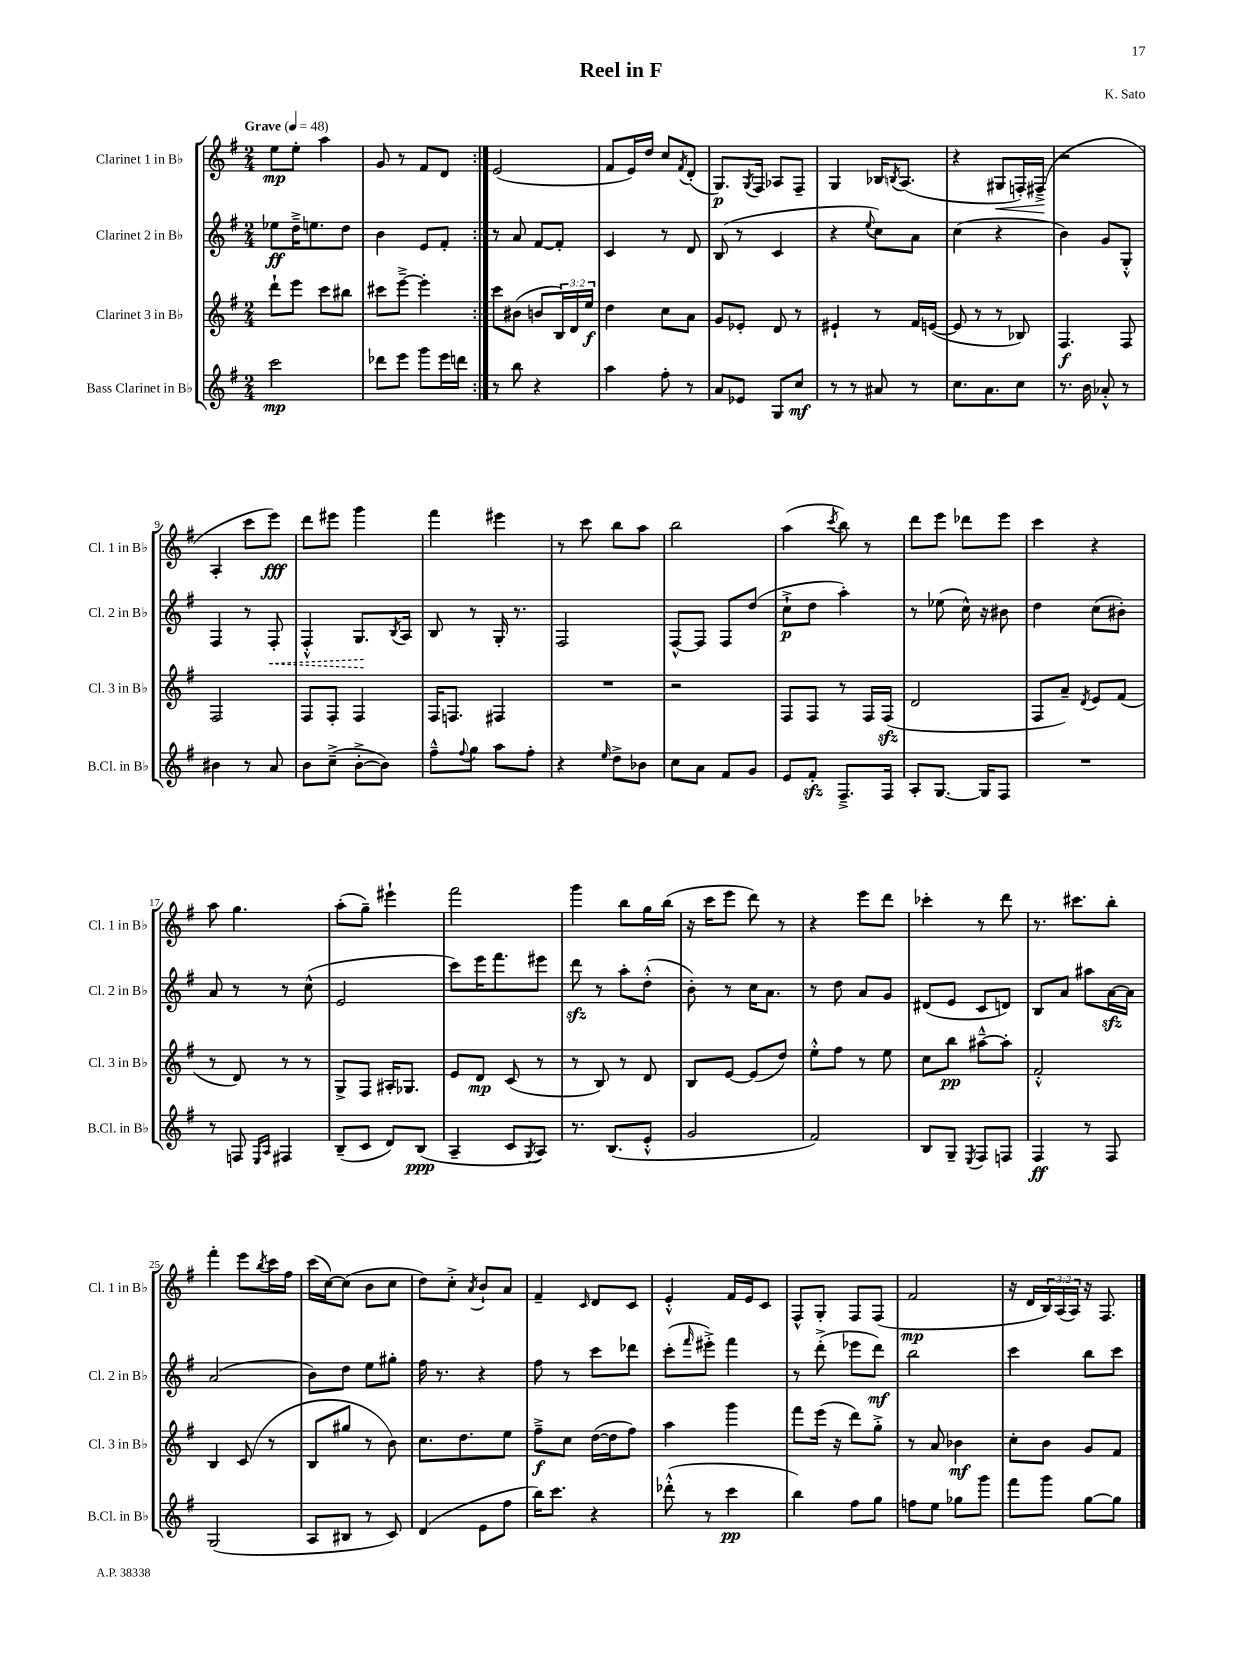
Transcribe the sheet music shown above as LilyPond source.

\header { title = "Reel in F" composer = "K. Sato" }
<<
\new StaffGroup <<
\new Staff = "s0" \with { instrumentName = "Clarinet 1 in Bb" shortInstrumentName = "Cl. 1 in Bb" } {
    \clef treble \key g \major \numericTimeSignature \time 2/4 \override Staff.TupletNumber.text = #tuplet-number::calc-fraction-text \tempo "Grave" 4 = 48
    \repeat volta 2 { e''8\mp e''8-. a''4 |
    g'8 r8 fis'8 d'8 | }
    e'2( |
    fis'8 e'16) d''16 c''8 \acciaccatura { fis'8 } d'8-.( |
    g8.\p) \acciaccatura { g8 } fis16 aes8 fis8-- |
    g4 bes16 \acciaccatura { b8 } a8.( |
    r4 gis8\< f16-.) fis16--->\!( |
    r2 |
    a4-. c'''8 e'''8\fff) |
    d'''8 eis'''8 g'''4 |
    fis'''4 eis'''4 |
    r8 c'''8 b''8 a''8 |
    b''2 |
    a''4( \acciaccatura { c'''8 } b''8) r8 |
    d'''8 e'''8 des'''8 e'''8 |
    c'''4 r4 |
    a''8 g''4. |
    a''8-.( g''8--) eis'''4-! |
    fis'''2 |
    g'''4 b''8 g''16 b''16( |
    r16 c'''16 e'''8 d'''8) r8 |
    r4 e'''8 d'''8 |
    ces'''4-. r8 d'''8 |
    r8. cis'''8. b''8-. |
    fis'''4-. e'''8 \acciaccatura { b''8 } c'''16 fis''16 |
    c'''16( c''16~) c''8( b'8 c''8 |
    d''8) c''8-.-> \acciaccatura { a'8 } b'8-! a'8 |
    fis'4-- \grace { c'16 } d'8 c'8 |
    e'4-.-^ fis'16 e'16 c'8 |
    fis8-^ g8-. fis8 fis8( |
    fis'2\mp |
    r16 d'16 \tuplet 3/2 { b16) a16( a16) } r16 fis8. \bar "|." |
}
\new Staff = "s1" \with { instrumentName = "Clarinet 2 in Bb" shortInstrumentName = "Cl. 2 in Bb" } {
    \clef treble \key g \major \numericTimeSignature \time 2/4
    \repeat volta 2 { ees''8\ff d''16---> e''8. d''8 |
    b'4 e'8 fis'8-. | }
    r8 a'8 fis'8~ fis'8-. |
    c'4 r8 d'8 |
    b8( r8 c'4 |
    r4 \appoggiatura { e''8 } c''8) a'8 |
    c''4( r4 |
    b'4) g'8 g8-.-^ |
    fis4 r8 \once \override Hairpin.style = #'dashed-line fis8-.\< |
    fis4-.-^ g8.\! \acciaccatura { b8 } a16 |
    b8 r8 g16-. r8. |
    fis2 |
    fis8~-^ fis8 fis8 d''8( |
    c''8-!->\p d''8 a''4-.) |
    r8 ees''8( c''16-^) r16 bis'8 |
    d''4 c''8( bis'8-.) |
    a'8 r8 r8 c''8-^( |
    e'2 |
    c'''8) e'''16 fis'''8. eis'''8 |
    d'''8\sfz r8 a''8-. d''8-.-^( |
    b'8-.) r8 c''16 a'8. |
    r8 d''8 a'8 g'8 |
    dis'8( e'8 c'8 d'8) |
    b8 a'8 ais''8 a'16~\sfz a'16 |
    a'2( |
    b'8) d''8 e''8 gis''8-. |
    fis''16 r8. r4 |
    fis''8 r8 c'''8 des'''8 |
    c'''8-.( \grace { fis'''16 } eis'''8-.->) fis'''4 |
    r8 d'''8-.->( ees'''8 d'''8\mf) |
    b''2 |
    c'''4 b''8 c'''8 \bar "|." |
}
\new Staff = "s2" \with { instrumentName = "Clarinet 3 in Bb" shortInstrumentName = "Cl. 3 in Bb" } {
    \clef treble \key g \major \numericTimeSignature \time 2/4 \override Staff.TupletNumber.text = #tuplet-number::calc-fraction-text
    \repeat volta 2 { d'''8-! e'''8 c'''8 bis''8 |
    cis'''8 e'''8~---> e'''4-. | }
    c'''8 bis'8( b'8 \tuplet 3/2 { b16) d'16 e''16\f } |
    d''4 c''8 a'8 |
    g'8 ees'8-. d'8 r8 |
    eis'4-! r8 fis'16 e'16~( |
    e'8 r8 r8 bes8) |
    fis4.\f fis8 |
    fis2 |
    fis8 fis8-. fis4 |
    fis16 f8. fis4 |
    R2 |
    r2 |
    fis8 fis8 r8 fis16 fis16\sfz( |
    d'2 |
    fis8 a'8--) \acciaccatura { d'8 } e'8 fis'8( |
    r8 d'8) r8 r8 |
    g8-> fis8 ais16-. ges8. |
    e'8 d'8\mp c'8( r8 |
    r8 b8) r8 d'8 |
    b8 e'8~ e'8( d''8) |
    e''8-.-^ fis''8 r8 e''8 |
    c''8 b''8\pp ais''8~---^ ais''8-. |
    fis'2-.-^ |
    b4 c'8( r8 |
    b8 gis''8 r8 b'8) |
    c''8. d''8. e''8 |
    fis''8--->\f c''8 d''16~( d''16 fis''8) |
    a''4 g'''4 |
    fis'''8 e'''16( r16 d'''8) g''8-.-> |
    r8 a'8 bes'4\mf |
    c''8-. b'8 g'8 fis'8 \bar "|." |
}
\new Staff = "s3" \with { instrumentName = "Bass Clarinet in Bb" shortInstrumentName = "B.Cl. in Bb" } {
    \clef treble \key g \major \numericTimeSignature \time 2/4
    \repeat volta 2 { c'''2\mp |
    des'''8 e'''8 g'''8 e'''16 d'''16 | }
    r8 b''8 r4 |
    a''4 fis''8-. r8 |
    a'8 ees'8 g8 c''8\mf |
    r8 r8 ais'8 r8 |
    c''8. a'8. c''8 |
    r8. b'16 aes'8-.-^ r8 |
    bis'4 r8 a'8 |
    b'8 c''8--->( b'8~-.-> b'8) |
    fis''8---^ \appoggiatura { fis''8 } g''8 a''8 fis''8-. |
    r4 \grace { e''16 } d''8-> bes'8 |
    c''8 a'8 fis'8 g'8 |
    e'8 fis'8-.\sfz fis8.---> fis16 |
    a8-. g8.~ g16 fis8 |
    R2 |
    r8 f8 \grace { e16 a16 } fis4 |
    b8--( c'8 d'8) b8\ppp( |
    a4-- c'8 \acciaccatura { g8 } a8) |
    r8. b8.( e'8-.-^ |
    g'2 |
    fis'2) |
    b8 g8-- \acciaccatura { e8 } fis8 f8 |
    fis4\ff r8 fis8 |
    g2( |
    a8 bis8 r8 c'8) |
    d'4( e'8 fis''8 |
    b''16) c'''8. r4 |
    des'''8-.-^( r8 c'''4\pp |
    b''4) fis''8 g''8 |
    f''8 e''8 ges''8 g'''8 |
    fis'''8 g'''8 g''8~ g''8 \bar "|." |
}
>>
>>
